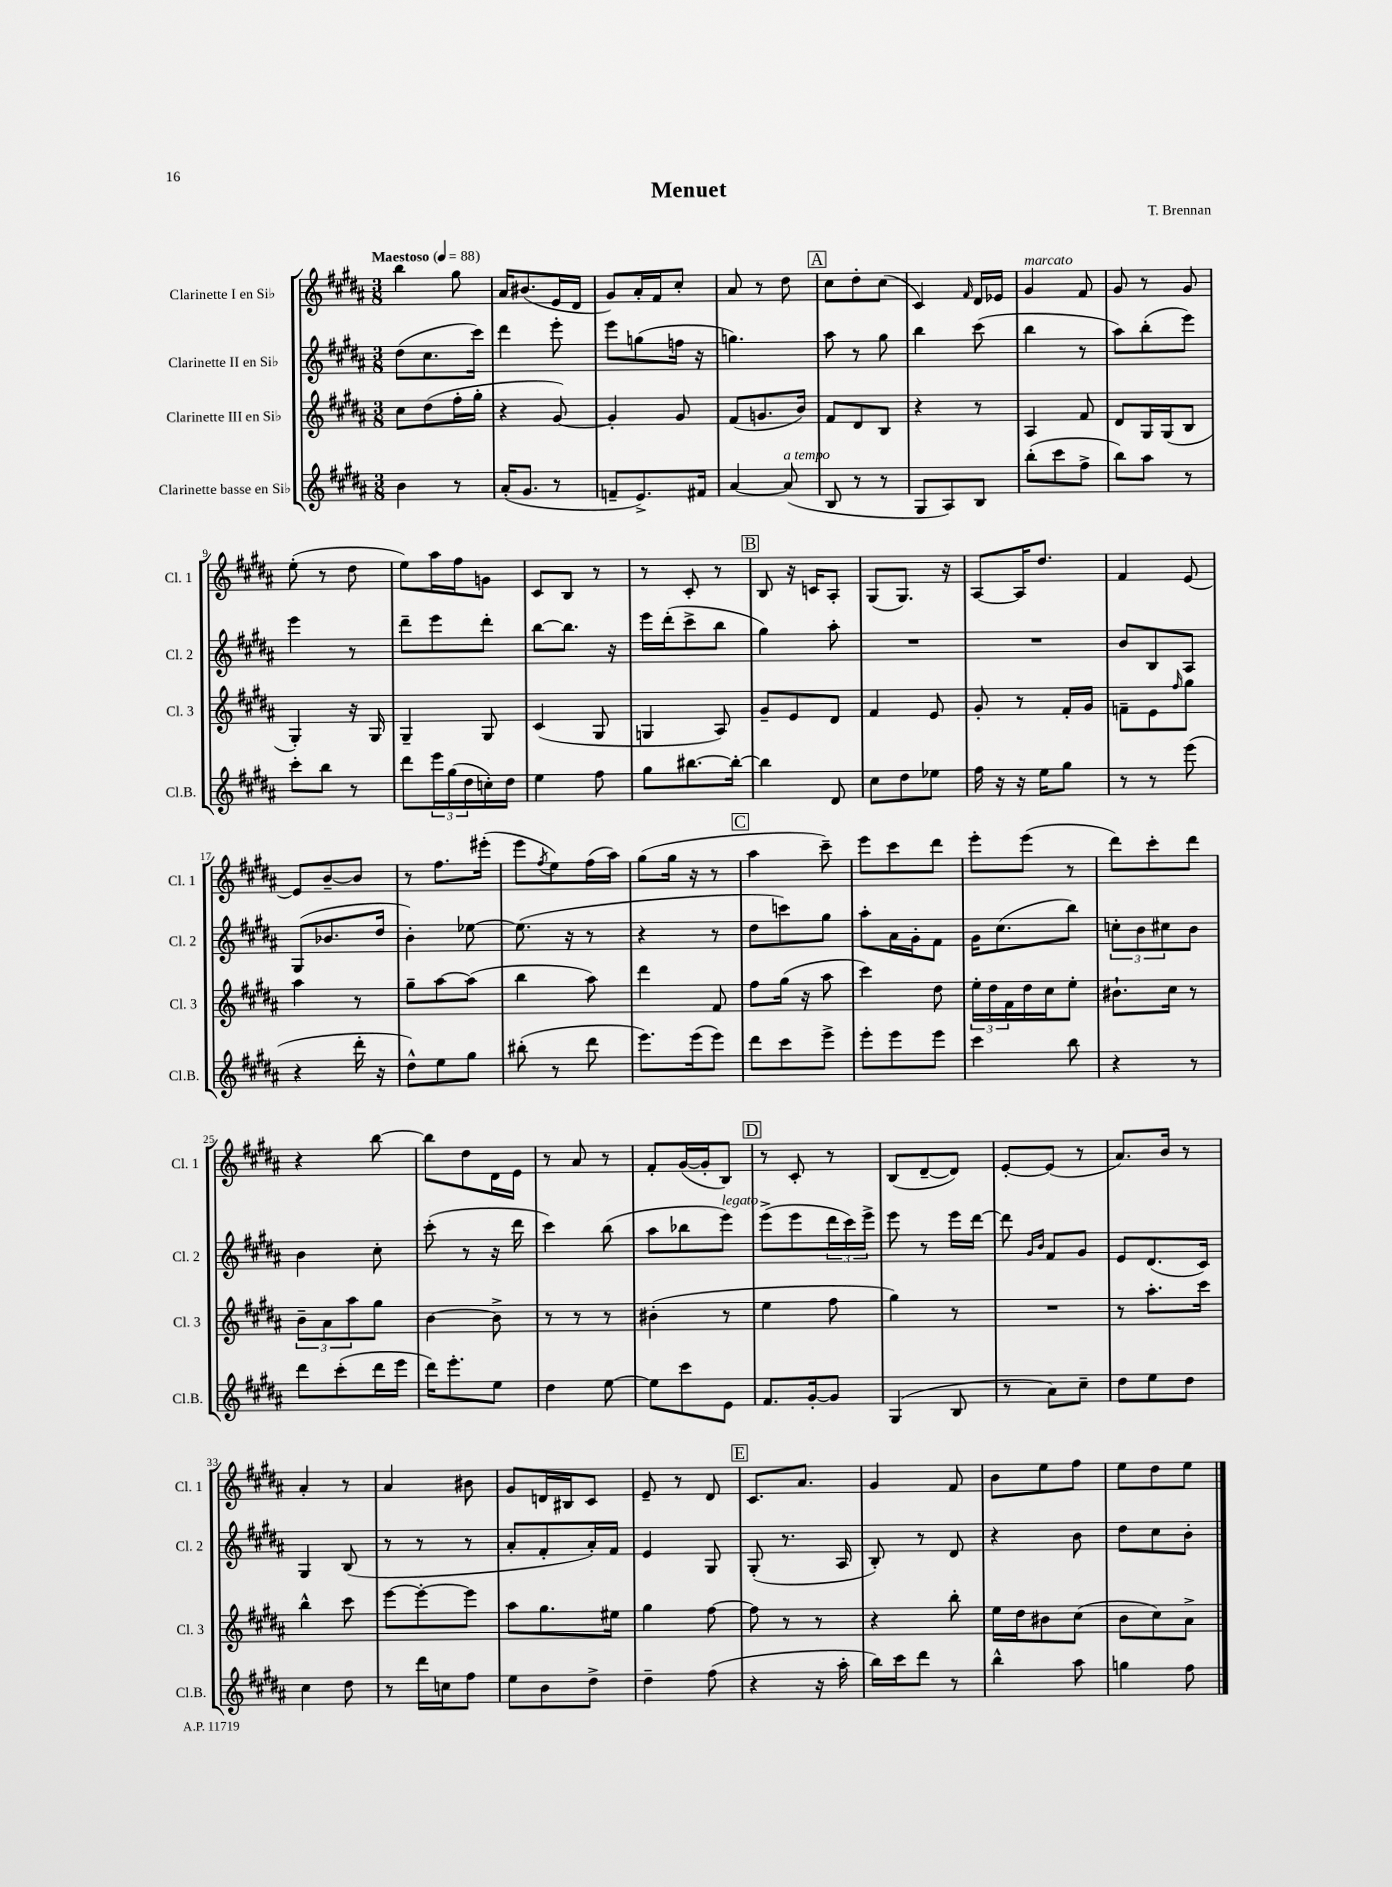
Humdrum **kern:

**kern	**kern	**kern	**kern
*part4	*part3	*part2	*part1
*staff4	*staff3	*staff2	*staff1
*I"Clarinette basse en Si♭	*I"Clarinette III en Si♭	*I"Clarinette II en Si♭	*I"Clarinette I en Si♭
*I'Cl.B.	*I'Cl. 3	*I'Cl. 2	*I'Cl. 1
*clefG2	*clefG2	*clefG2	*clefG2
*k[f#c#g#d#a#]	*k[f#c#g#d#a#]	*k[f#c#g#d#a#]	*k[f#c#g#d#a#]
*M3/8	*M3/8	*M3/8	*M3/8
*MM88	*MM88	*MM88	*MM88
=1	=1	=1	=1
!	!	!	!LO:TX:a:B:t=Maestoso
4b\	8cc#\L	(8dd#\L	4bb\
.	(8dd#\	8.cc#\	.
8r	16ff#'\L	.	8gg#\
.	16gg#'\JJ	16ccc#\Jk)	.
=2	=2	=2	=2
(16a#'/KL	4r	4ddd#\	16a#/KL
8.g#/J	.	.	(8.b#X/
8r	[8g#/)	8eee'\	16e/L
.	.	.	16d#/JJ
=3	=3	=3	=3
8fn~/L	4g#'/]	8eee\L	8g#/L)
8.e^/)	.	(8ggn\	16a#'/L
.	.	.	16f#/J
.	8g#/	16ffn\Jk	8cc#'/J
16f#X/Jk	.	16r	.
=4	=4	=4	=4
[4a#/	(8f#/L	4.ggn\)	8a#/
.	8.gn/	.	8r
!LO:TX:a:i:t=a tempo	!	!	!
(8a#/]	.	.	8dd#\
.	16b/Jk)	.	.
!!LO:REH:place=s1:t=A
=5	=5	=5	=5
8B/	8f#/L	8aa#\	8cc#\L
8r	8d#/	8r	8dd#'\
8r	8B/J	8gg#\	(8cc#\J
=6	=6	=6	=6
8G#/L	4r	4bb\	4c#/)
8A#/)	.	.	.
.	.	.	16qqf#/
8B/J	8r	(8ccc#\	16d#/LL
.	.	.	16e-X/JJ
=7	=7	=7	=7
!	!	!	!LO:TX:a:i:t=marcato
(8bb'\L	4A#/	4bb\	4g#/
8ccc#\	.	.	.
8ff#^\J	8f#/	8r	8f#/
=8	=8	=8	=8
8bb\L)	8d#/L	8aa#\L)	8g#/
8aa#\J	16G#/L	(8bb'\	8r
.	(16G#/J	.	.
8r	8B/J	8eee\J)	8g#/
!!LO:LB:g=z
=9	=9	=9	=9
8ccc#'\L	4G#'/)	4eee\	(8ee'\
8bb\J	.	.	8r
8r	16r	8r	8dd#\
.	16G#/	.	.
=10	=10	=10	=10
8ddd#\L	4G#~/	8ddd#~\L	8ee\L)
24eee\L	.	8eee\	16aa#\L
(24gg#\	.	.	.
.	.	.	16ff#\J
24dd#\	.	.	.
16ccn'\)	8G#/	8ddd#'\J	8gn\J
16dd#\JJ	.	.	.
=11	=11	=11	=11
4ee\	(4c#/	[8bb\L	8c#/L
.	.	8.bb\J]	8B/J
8ff#\	8G#/	.	8r
.	.	16r	.
=12	=12	=12	=12
8gg#\L	4Gn/	16eee\LL	8r
.	.	(16ddd#'\J	.
[8.bb#X\	.	8ccc#^\	8c#'/
.	8A#/)	8bb\J	8r
16bb#'\Jk_	.	.	.
!!LO:REH:place=s1:t=B
=13	=13	=13	=13
4bb#\]	8g#~/L	4gg#\)	8B/
.	8e/	.	16r
.	.	.	16cn/KL
8d#/	8d#/J	8aa#'\	8A#'/J
=14	=14	=14	=14
8cc#\L	4f#/	4.r	(8G#/L
8dd#\	.	.	8.G#/J)
8ee-X\J	8e/	.	.
.	.	.	16r
=15	=15	=15	=15
16ff#\	8g#'/	4.r	[8A#/L
16r	.	.	.
16r	8r	.	16A#/K]
16ee\KL	.	.	8.dd#/J
8gg#\J	16f#'/LL	.	.
.	16g#/JJ	.	.
=16	=16	=16	=16
8r	8fn~\L	8b/L	4f#/
8r	8e\	8B/	.
.	16qqff#/	.	.
(8eee\	8gg#\J	8A#/J	[8e/
!!LO:LB:g=z
=17	=17	=17	=17
4r	4aa#\	(8G#/L	8e/L]
.	.	8.b-X/	[8b~/
16ddd#'\	8r	.	8b/J]
16r	.	16dd#/Jk	.
=18	=18	=18	=18
8dd#^^\L)	8gg#~\L	4b'\)	8r
8ee\	[8aa#\	.	8.ff#\L
8gg#\J	(8aa#\J]	[8ee-X\	.
.	.	.	(16eee#X'\Jk
=19	=19	=19	=19
(8bb#X'\	4bb\	(8.ee-\]	8eee\L
.	.	.	8qff#/
8r	.	.	8ee\)
.	.	16r	.
8ddd#\	8aa#\)	8r	(16ff#\L
.	.	.	16aa#\JJ)
=20	=20	=20	=20
8.eee\L)	4ddd#\	4r	(8gg#\L
.	.	.	16gg#\Jk
(16eee\k	.	.	16r
8eee\J)	8f#/	8r	8r
!!LO:REH:place=s1:t=C
=21	=21	=21	=21
8ddd#\L	8ff#\L	8dd#\L	4aa#\
8ccc#\	(16gg#\Jk	8cccn\)	.
.	16r	.	.
8eee^\J	8aa#\	8gg#\J	8ccc#~\)
=22	=22	=22	=22
8eee'\L	4ccc#\)	8aa#'\L	8eee\L
8eee\	.	16a#\L	8ccc#\
.	.	16g#'\J	.
8eee\J	8dd#\	8f#\J	8ddd#\J
=23	=23	=23	=23
4ccc#\	24ee'\LL	16g#\KL	8eee'\L
.	24dd#\	.	.
.	.	(8.cc#\	.
.	24f#\	.	.
.	16dd#\	.	(8eee\J
.	16cc#\J	.	.
8bb\	8ee'\J	8bb\J)	8r
=24	=24	=24	=24
4r	8.b#X`\L	12ccn'\L	8ddd#\L)
.	.	12b\	.
.	.	.	8ccc#'\
.	.	12cc#X\	.
.	16cc#\Jk	.	.
8r	8r	8b\J	8ddd#\J
!!LO:LB:g=z
=25	=25	=25	=25
8ddd#\L	12b~\L	4b\	4r
.	12a#\	.	.
(8ccc#'\	.	.	.
.	12aa#\	.	.
16ddd#\L	8gg#\J	8cc#'\	[8bb\
16eee\JJ	.	.	.
=26	=26	=26	=26
16ddd#\KL)	[4b\	(8ccc#'\	8bb\L]
8.eee'\	.	.	.
.	.	8r	8dd#\
8ee\J	8b^\]	16r	16d#\L
.	.	16ddd#\	16e\JJ
=27	=27	=27	=27
4dd#\	8r	4ccc#\)	8r
.	8r	.	8a#/
[8ee\	8r	(8bb\	8r
=28	=28	=28	=28
8ee\L]	(4b#X'\	8aa#\L	8f#'/L
8ccc#\	.	8bb-X\	([16g#/L
.	.	.	16g#'/J]
!	!	!LO:TX:a:i:t=legato	!
8e\J	8r	8eee\J)	8B/J)
!!LO:REH:place=s1:t=D
=29	=29	=29	=29
8.f#/L	4ee\	(8eee^\L	8r
.	.	8eee\	8c#'/
[16g#'/k	.	.	.
8g#/J]	8ff#\	24ddd#\L	8r
.	.	24ccc#\)	.
.	.	24eee^\JJ	.
=30	=30	=30	=30
(4G#/	4gg#\)	8eee\	(8B/L
.	.	8r	[8d#~/
8B/	8r	16eee\LL	8d#/J])
.	.	[16ddd#\JJ	.
=31	=31	=31	=31
8r	4.r	8ddd#\]	[8e'/L
.	.	16qqg#/LL	.
.	.	16qqb/JJ	.
8a#\L)	.	8f#/L	(8e/J]
8cc#~\J	.	8g#/J	8r
=32	=32	=32	=32
8dd#\L	8r	8e/L	8.a#/L)
8ee\	8.aa#'\L	(8.d#/	.
.	.	.	16b/Jk
8dd#\J	.	.	8r
.	16ccc#\Jk	16c#/Jk)	.
!!LO:LB:g=z
=33	=33	=33	=33
4cc#\	4bb^^\	4G#/	4a#'/
8dd#\	8ccc#\	(8B/	8r
=34	=34	=34	=34
8r	[8eee\L	8r	4a#/
16ddd#\LL	8eee'\_	8r	.
16ccn\J	.	.	.
8ff#\J	8eee\J]	8r	8b#X\
=35	=35	=35	=35
8ee\L	8aa#\L	8a#'/L	8g#/L
8b\	8.gg#\	8f#'/	16dn/L
.	.	.	16B#X/J
8dd#^\J	.	16a#'/L)	8c#/J
.	16ee#X\Jk	16f#/JJ	.
=36	=36	=36	=36
4dd#~\	4gg#\	4e/	8e~/
.	.	.	8r
(8ff#\	[8ff#\	8G#/	8d#/
!!LO:REH:place=s1:t=E
=37	=37	=37	=37
4r	8ff#\]	(8G#'/	8.c#/L
.	8r	8.r	.
.	.	.	8.a#/J
16r	8r	.	.
16aa#'\	.	16A#/	.
=38	=38	=38	=38
16bb\LL)	4r	8B'/)	4g#/
16ccc#\J	.	.	.
8ddd#\J	.	8r	.
8r	8bb'\	8d#/	8f#/
=39	=39	=39	=39
4bb^^\	16ee\LL	4r	8b\L
.	16dd#\J	.	.
.	8b#X\	.	8ee\
8aa#\	(8cc#\J	8b\	8ff#\J
=40	=40	=40	=40
4ggn\	8b\L	8dd#\L	8ee\L
.	8cc#\)	8cc#\	8dd#\
8ff#\	8a#^\J	8b'\J	8ee\J
==	==	==	==
*-	*-	*-	*-
